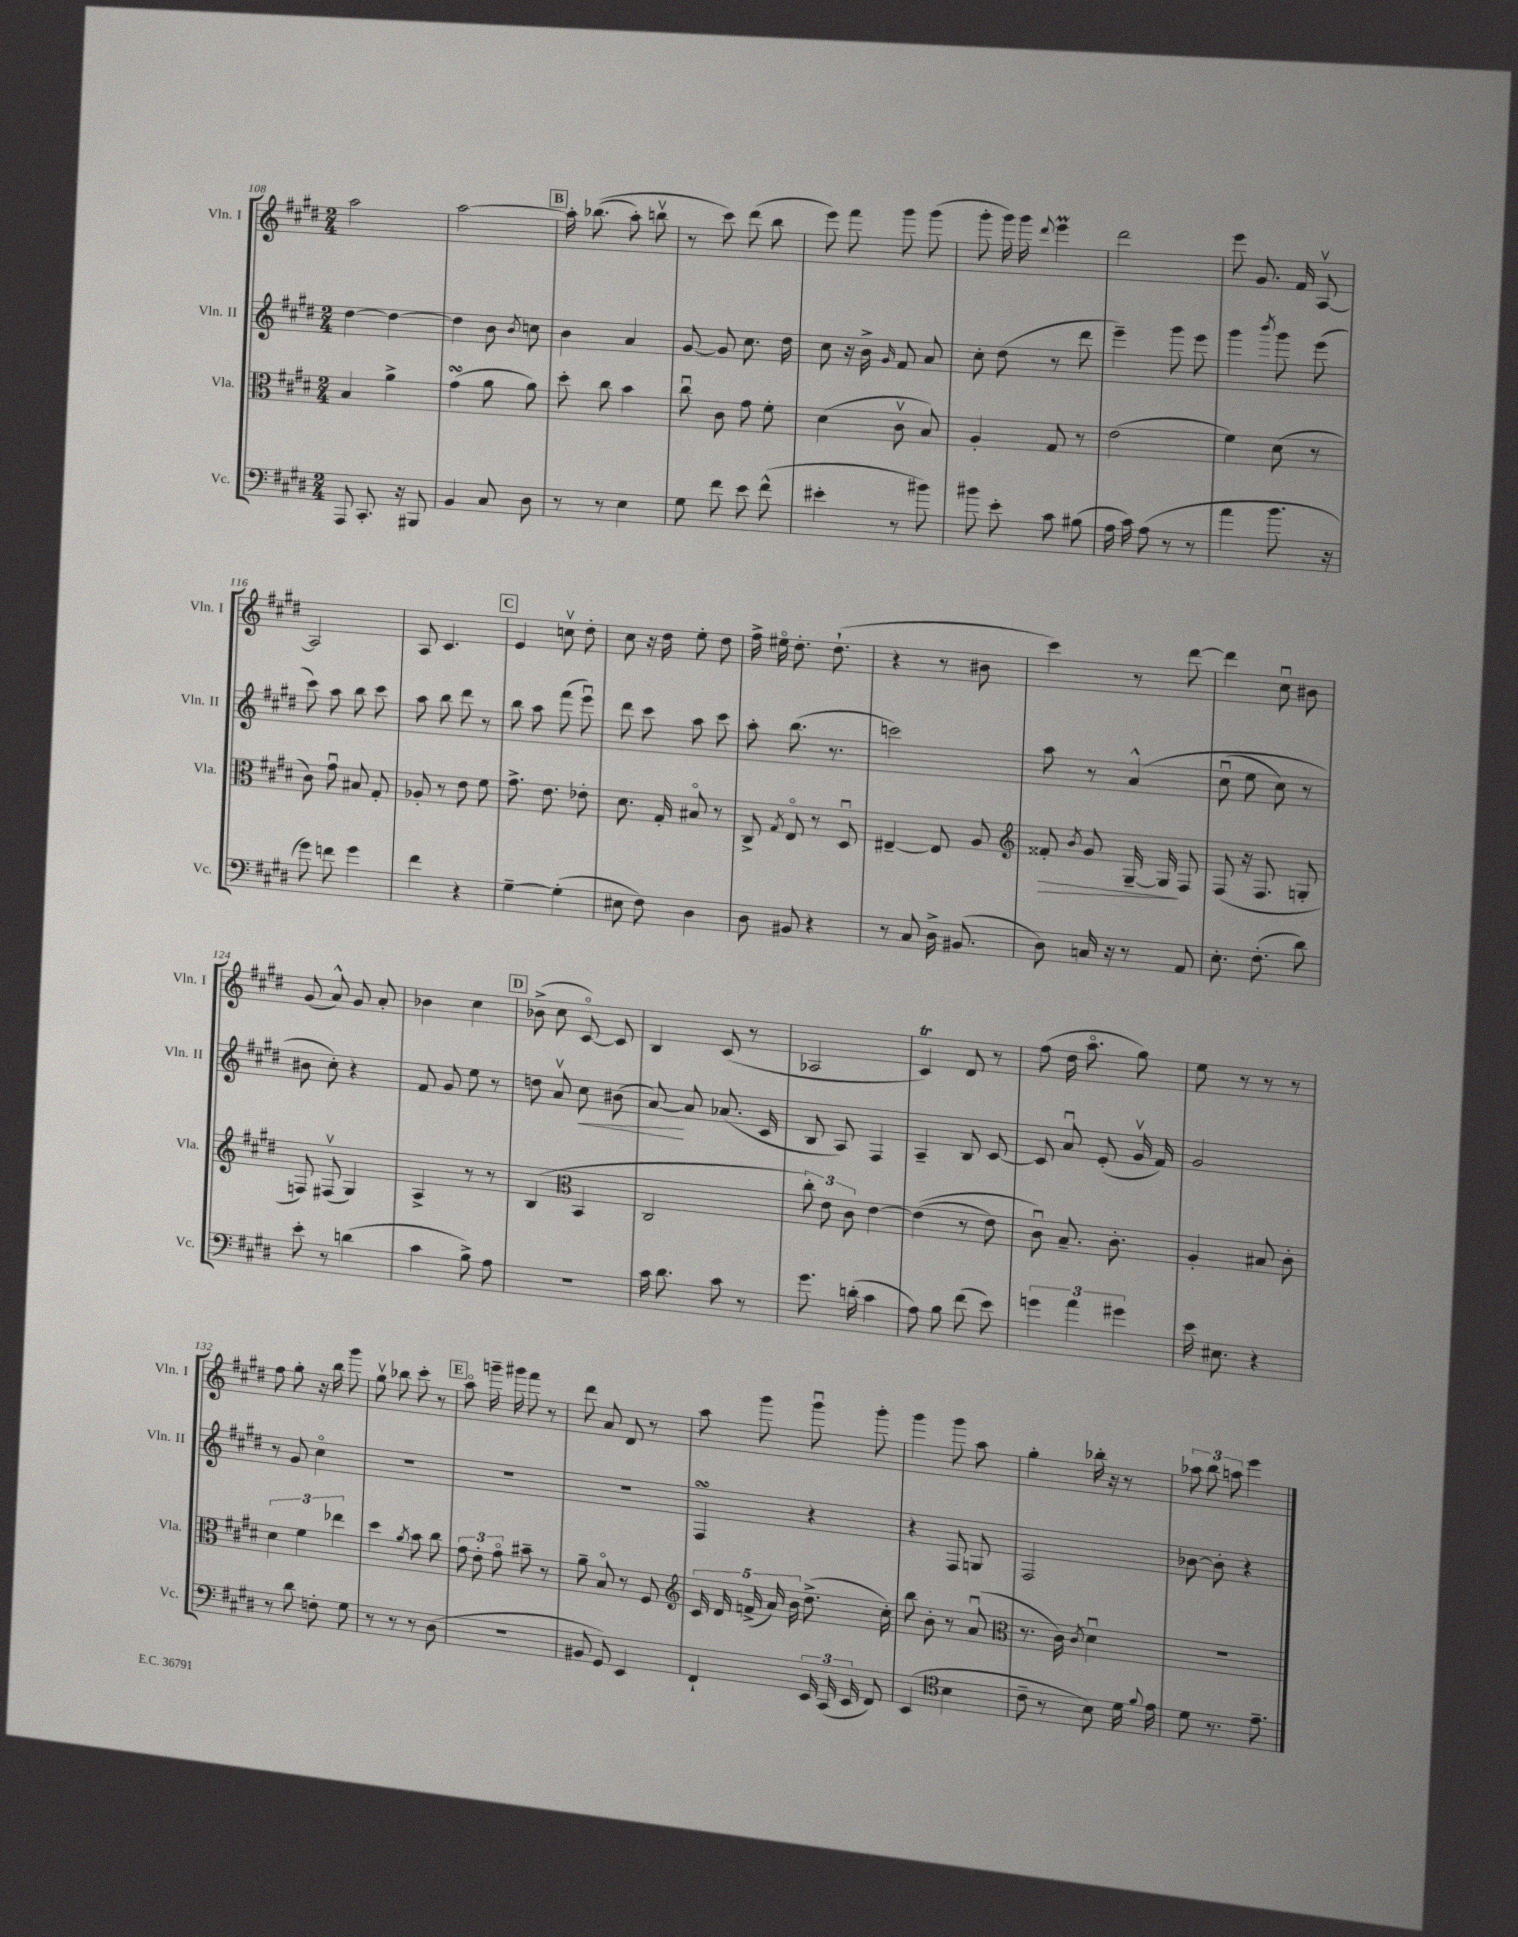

**kern	**kern	**dynam	**kern	**dynam	**kern
*part4	*part3	*part3	*part2	*part2	*part1
*staff4	*staff3	*staff3	*staff2	*staff2	*staff1
*I"Vc.	*I"Vla.	*	*I"Vln. II	*	*I"Vln. I
*I'Vc.	*I'Vla.	*	*I'Vln. II	*	*I'Vln. I
*clefF4	*clefC3	*	*clefG2	*	*clefG2
*k[f#c#g#d#]	*k[f#c#g#d#]	*	*k[f#c#g#d#]	*	*k[f#c#g#d#]
*M2/4	*M2/4	*	*M2/4	*	*M2/4
=108	=108	=108	=108	=108	=108
8AAA/	4B/	.	[4dd#\	.	2aa\
8.CC#'/	.	.	.	.	.
.	4a^\	.	4dd#\_	.	.
16r	.	.	.	.	.
8BBB#X/	.	.	.	.	.
=109	=109	=109	=109	=109	=109
4BB/	(4g#sSsS\	.	4dd#\]	.	[2aa\
8C#/	8a\	.	8b\	.	.
.	.	.	8qb/	.	.
8D#\	8a\)	.	8ccn\	.	.
!!LO:REH:place=s1:t=B
=110	=110	=110	=110	=110	=110
8r	8dd#'\	.	4b\	.	16aa'\]
.	.	.	.	.	((8.bb-X\
8r	8cc#\	.	.	.	.
4E\	4b\	.	4a/	.	8aa'\)
.	.	.	.	.	8bbnv\
=111	=111	=111	=111	=111	=111
8G#\	8cc#u\	.	[8g#/	.	8r
8f#\	8c#\	.	8g#/]	.	8ccc#\)
8e\	8g#\	.	8.cc#\	.	(8ddd#\
(8f#^^\	8f#'\	.	.	.	8bb\
.	.	.	16dd#\	.	.
=112	=112	=112	=112	=112	=112
4e#X'\	(4d#\	.	8cc#\	.	8eee\)
.	.	.	16r	.	8fff#\
.	.	.	16b^\	.	.
.	.	.	16qqg#/	.	.
8r	8c#v\	.	8f#/	.	8ggg#\
8b#X\)	8B/)	.	8a/	.	(8ggg#\
=113	=113	=113	=113	=113	=113
8b#X\	4A'/	.	8cc#'\	.	8ggg#'\
8e'\	.	.	(8dd#\	.	16ggg#\)
.	.	.	.	.	16ggg#\
.	.	.	.	.	8qqddd#/
8c#\	8G#/	.	8r	.	4eeeM\
(8B#X\	8r	.	8ddd#\	.	.
=114	=114	=114	=114	=114	=114
16A\	(2e\	.	4eee~\)	.	2ddd#\
16c#\)	.	.	.	.	.
(8A\	.	.	.	.	.
8r	.	.	8ggg#\	.	.
8r	.	.	8eee\	.	.
=115	=115	=115	=115	=115	=115
4a\	4f#\)	.	4ggg#\	.	8eee\
.	.	.	.	.	8.g#/
.	.	.	8qbbb/	.	.
8.b\	(8d#\	.	8ggg#\	.	.
.	.	.	.	.	16f#/
.	8r	.	(8eee\	.	[8Av/
16r	.	.	.	.	.
!!LO:LB:g=z
=116	=116	=116	=116	=116	=116
8g#\)	8c#\)	.	8ccc#\)	.	2A/]
8fn\	8g#u\	.	8aa\	.	.
4g#\	8B#X/	.	8bb\	.	.
.	8G#'/	.	8ccc#\	.	.
=117	=117	=117	=117	=117	=117
4f#\	8A-X'/	.	8aa\	.	8A/
.	8r	.	8bb\	.	4.c#/
4r	8e\	.	8ddd#\	.	.
.	8f#\	.	8r	.	.
!!LO:REH:place=s1:t=C
=118	=118	=118	=118	=118	=118
[4G#~\	8.g#^\	.	8bb\	.	4e/
.	.	.	8aa\	.	.
.	8.e\	.	.	.	.
(4G#'\]	.	.	(8fff#\	.	8ccnv\
.	8e-X'\	.	8eeeu\)	.	8dd#'\
=119	=119	=119	=119	=119	=119
8E#X\	8.d#\	.	8ddd#\	.	8cc#\
8F#\)	.	.	8ccc#\	.	16r
.	16G#'/	.	.	.	16dd#\
4D#\	8B#X/	.	8aa\	.	8ee'\
.	8r	.	8ccc#\	.	8dd#\
=120	=120	=120	=120	=120	=120
8D#\	8C#^/	.	8aa'\	.	16ff#^\
.	.	.	.	.	16ee#X\
.	8qG#/	.	.	.	.
8BB#X/	8E/	.	(8.bb\	.	8.dd#'\
4r	8r	.	.	.	.
.	.	.	8.r	.	(8.dd#`\
.	8D#u/	.	.	.	.
=121	=121	=121	=121	=121	=121
8r	[4E#X~/	.	2cccn\)	.	4r
8C#/	.	.	.	.	.
16D#^\	8E#/]	.	.	.	8r
(8.BB#X/	.	.	.	.	.
.	8A/	.	.	.	8b#X\
=122	=122	=122	=122	=122	=122
*	*clefG2	*	*	*	*
!	!	!LO:HP:b	!	!	!
8D#\)	8f##X'/	>	8aa\	.	4ccc#\)
.	8qb/	.	.	.	.
16Cn/	8g#/	.	8r	.	.
16r	.	.	.	.	.
8r	[16G#~/	.	(4a^^/	.	8r
.	16G#/]	.	.	.	.
8AA/	8F#/	]	.	.	[8ddd#\
=123	=123	=123	=123	=123	=123
8.E'\	(8F#/	.	(8cc#u\	.	4ddd#\]
.	16r	.	8ee\	.	.
(8.F#'\	8.F#/	.	.	.	.
.	.	.	8cc#\)	.	8cc#u\
8d#\)	8Gn'/	.	8r	.	8b#X\
!!LO:LB:g=z
=124	=124	=124	=124	=124	=124
8e'\	8Fn/)	.	8b#X\	.	(8g#/
8r	(8F#Xv/	.	8cc#'\)	.	8a^^/)
(4dn\	4G#/)	.	4r	.	8g#/
.	.	.	.	.	8a'/
=125	=125	=125	=125	=125	=125
4c#\	4A^/	.	8f#/	.	4b-X\
.	.	.	8g#/	.	.
8B^\)	8r	.	8ee\	.	4cc#\
8A\	8r	.	8r	.	.
!!LO:REH:place=s1:t=D
=126	=126	=126	=126	=126	=126
2r	(4B/	.	8ddn\	.	(8b-X^\
.	.	.	8av/	.	8cc#\
*	*clefC3	*	*	*	*
!	!	!	!	!LO:HP:b	!
.	4BB/	.	8cc#\	<	[8c#/)
.	.	.	(8b#X\	.	8c#/]
=127	=127	=127	=127	=127	=127
16c#\	2C#/	.	[8a/)	.	4B/
8.d#\	.	.	.	.	.
.	.	.	8a/]	[	.
8c#\	.	.	(8.a-X/	.	(8c#/
8r	.	.	.	.	8r
.	.	.	16c#/	.	.
=128	=128	=128	=128	=128	=128
8.g#\	12cc#'\)	.	8B/	.	2A-X/
.	12e\	.	.	.	.
.	.	.	8A/)	.	.
.	12c#\	.	.	.	.
(16dn'\	.	.	.	.	.
4c#\	[4e\	.	4F#/	.	.
=129	=129	=129	=129	=129	=129
8A\)	((4e\]	.	4A~/	.	4c#T/)
8B\	.	.	.	.	.
(8f#\	8r	.	8B/	.	8d#/
8e\)	8e\)	.	[8c#/	.	8r
=130	=130	=130	=130	=130	=130
6gn\	8c#u\)	.	8c#/]	.	(8ff#\
.	8.B~/	.	8au/	.	16dd#\
6a\	.	.	.	.	.
.	.	.	.	.	8.aa\
.	.	.	(8e'/	.	.
.	8.c#'\	.	.	.	.
6g#X\	.	.	.	.	.
.	.	.	16g#v/	.	8gg#\)
.	.	.	16f#/)	.	.
=131	=131	=131	=131	=131	=131
16e\	4A'/	.	2g#/	.	8ee\
8.E#X\	.	.	.	.	.
.	.	.	.	.	8r
4r	8B#X/	.	.	.	8r
.	8c#'\	.	.	.	8r
!!LO:LB:g=z
=132	=132	=132	=132	=132	=132
8r	6d#\	.	8r	.	8ff#\
8d#\	.	.	8g#/	.	8gg#'\
.	6f#\	.	.	.	.
8Fn'\	.	.	4cc#\	.	16r
.	.	.	.	.	16bb\
.	6ee-X\	.	.	.	.
8G#\	.	.	.	.	8ggg#\
=133	=133	=133	=133	=133	=133
8r	4dd#\	.	2r	.	8gg#v\
8r	.	.	.	.	8bb-X\
.	8qa/	.	.	.	.
8r	8b\	.	.	.	8ccc#'\
(8D#\	8cc#\	.	.	.	8r
!!LO:REH:place=s1:t=E
=134	=134	=134	=134	=134	=134
2r	12g#\	.	2r	.	8aa\
.	12e'\	.	.	.	.
.	.	.	.	.	16gggn~\
.	12g#\	.	.	.	.
.	.	.	.	.	16ggg#X\
.	8b#X~\	.	.	.	8fff#\
.	8r	.	.	.	8r
=135	=135	=135	=135	=135	=135
8BB#X/	8a~\	.	2r	.	8ddd#\
8GG#/)	8B/	.	.	.	8a/
4EE/	8r	.	.	.	8d#/
.	8F#/	.	.	.	8r
=136	=136	=136	=136	=136	=136
*	*clefG2	*	*	*	*
4FF#`/	20c#/	.	4F#sSSS/	.	8aa\
.	20d#/	.	.	.	.
.	(20fn^/	.	.	.	.
.	.	.	.	.	8ggg#\
.	20a/)	.	.	.	.
.	20b\	.	.	.	.
24EE/	(8.dd#^\	.	4r	.	8ggg#u\
(24CC#/	.	.	.	.	.
24EE/	.	.	.	.	.
8FF#/)	.	.	.	.	8ggg#'\
.	16cc#'\)	.	.	.	.
=137	=137	=137	=137	=137	=137
(4EE/	8bb\	.	4r	.	4ggg#\
.	8b'\	.	.	.	.
*clefC4	*	*	*	*	*
4B\	8r	.	8F#/	.	8ggg#\
.	(8au/	.	8Gn/	.	8aa\
=138	=138	=138	=138	=138	=138
*	*clefC3	*	*	*	*
8c#~\	8.r	.	2F#/	.	4gg#'\
8r	.	.	.	.	.
.	16c#\)	.	.	.	.
.	8qc#/	.	.	.	.
8B\)	4d#u\	.	.	.	16bb-X'\
.	.	.	.	.	16r
16d#\	.	.	.	.	8r
8qqf#/	.	.	.	.	.
16e\	.	.	.	.	.
=139	=139	=139	=139	=139	=139
8d#\	2r	.	[8b-X\	.	12aa-X\
.	.	.	.	.	12bb\
8.r	.	.	8b-'\]	.	.
.	.	.	.	.	12aan\
.	.	.	4r	.	4eee\
8.e~\	.	.	.	.	.
==	==	==	==	==	==
*-	*-	*-	*-	*-	*-
